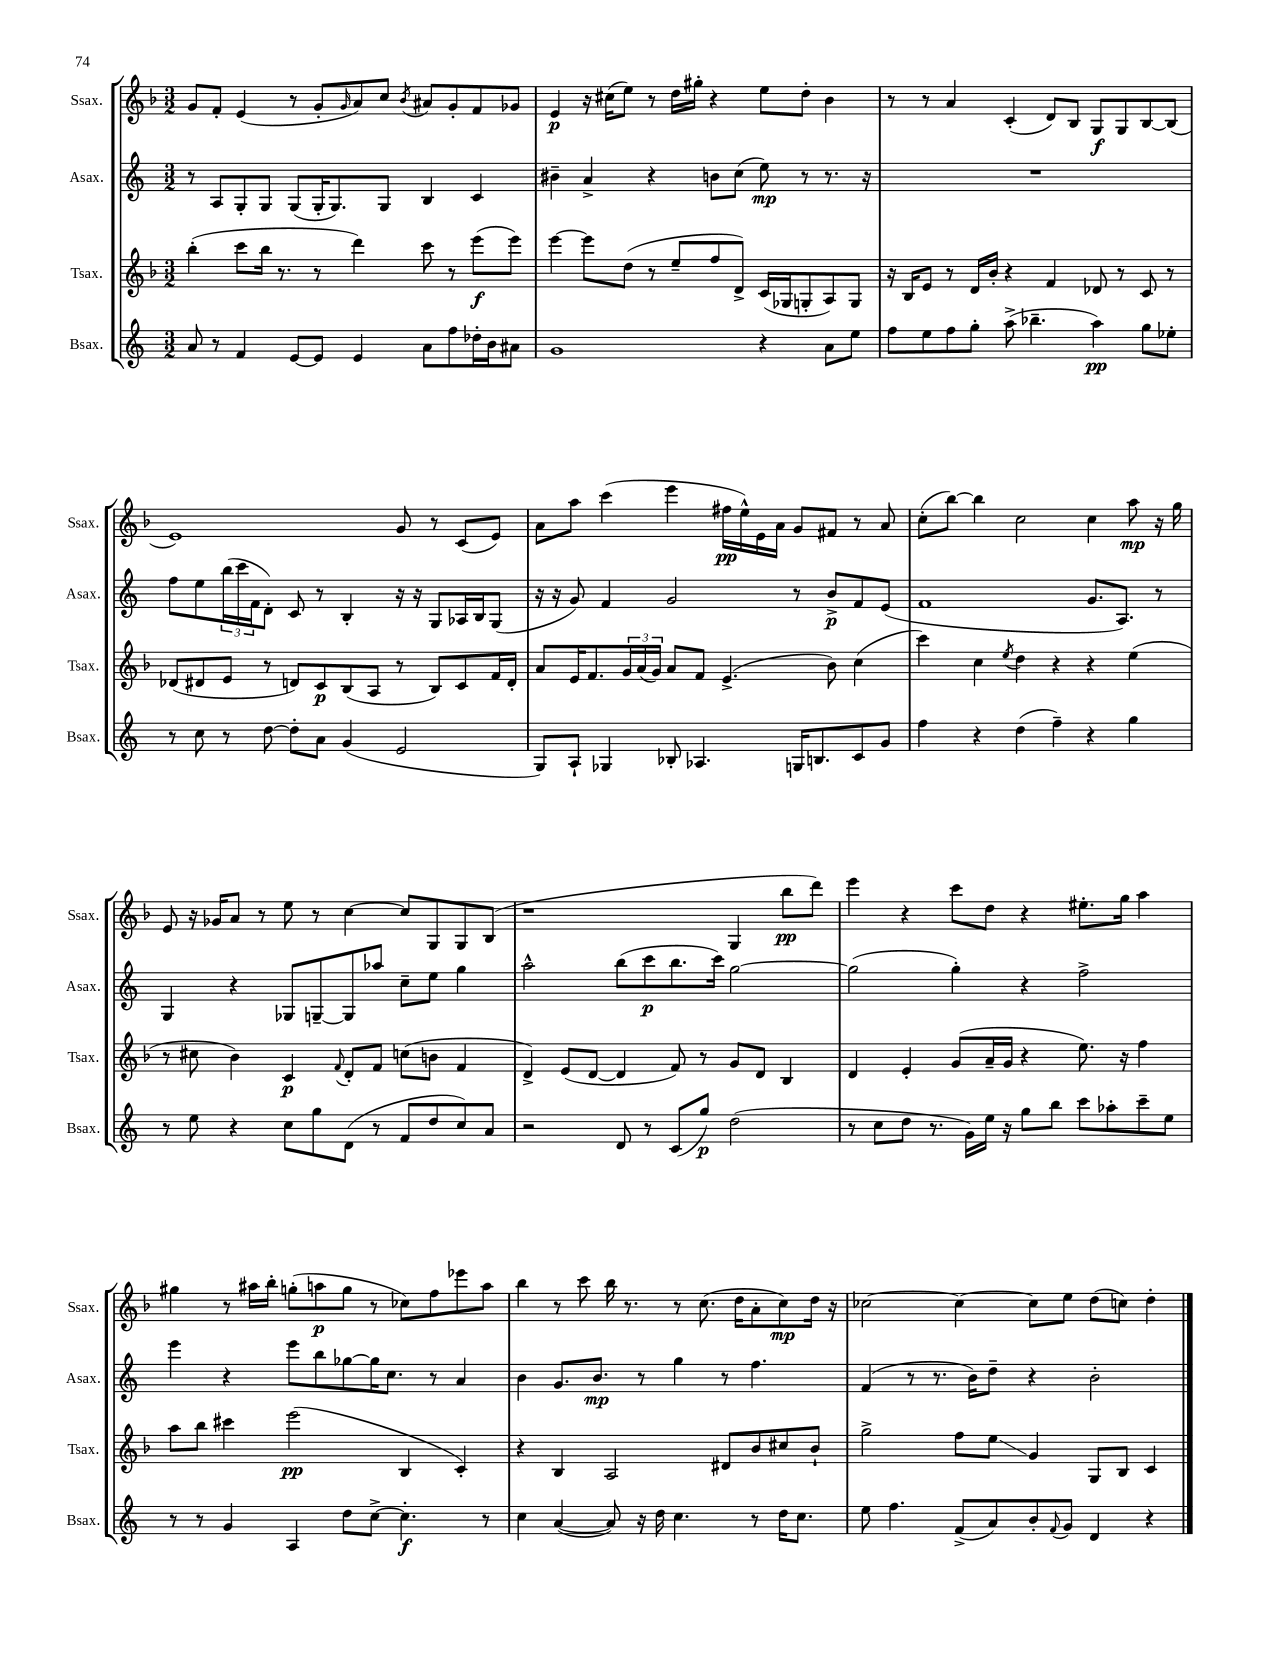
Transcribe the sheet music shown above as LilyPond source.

<<
\new StaffGroup <<
\new Staff = "s0" \with { instrumentName = "Ssax." shortInstrumentName = "Ssax." } {
    \clef treble \key f \major \numericTimeSignature \time 3/2
    g'8 f'8-. e'4( r8 g'8-. \grace { g'16 } a'8) c''8 \acciaccatura { bes'8 } ais'8 g'8-. f'8 ges'8 |
    e'4\p r16 cis''16( e''8) r8 d''16 gis''16-. r4 e''8 d''8-. bes'4 |
    r8 r8 a'4 c'4-.( d'8) bes8 g8\f g8 bes8~ bes8( |
    e'1) g'8 r8 c'8( e'8) |
    a'8 a''8 c'''4( e'''4 fis''16\pp e''16-^) e'16 a'16 g'8 fis'8 r8 a'8 |
    c''8-.( bes''8~) bes''4 c''2 c''4 a''8\mp r16 g''16 |
    e'8 r16 ges'16 a'8 r8 e''8 r8 c''4~ c''8 g8 g8 bes8( |
    r1 g4 bes''8\pp d'''8) |
    e'''4 r4 c'''8 d''8 r4 eis''8.-. g''16 a''4 |
    gis''4 r8 ais''16 bes''16-. g''8-.( a''8\p g''8 r8 ces''8) f''8 ees'''8 a''8 |
    bes''4 r8 c'''8 bes''16 r8. r8 c''8.( d''16 a'8-. c''8\mp) d''16 r16 |
    ces''2~ ces''4~ ces''8 e''8 d''8( c''8) d''4-. \bar "|." |
}
\new Staff = "s1" \with { instrumentName = "Asax." shortInstrumentName = "Asax." } {
    \clef treble \key c \major \numericTimeSignature \time 3/2
    r8 a8 g8-. g8 g8( g16-. g8.) g8 b4 c'4 |
    bis'4-- a'4-> r4 b'8 c''8( e''8\mp) r8 r8. r16 |
    R1. |
    f''8 e''8 \tuplet 3/2 { b''16( c'''16 f'16 } d'8-.) c'8 r8 b4-. r16 r16 g8 aes16 b16 g8( |
    r16 r16 g'8) f'4 g'2 r8 b'8->\p f'8 e'8( |
    f'1 g'8. a8.) r8 |
    g4 r4 ges8 g8~-- g8 aes''8 c''8-- e''8 g''4 |
    a''2-^ b''8( c'''8\p b''8. c'''16) g''2~ |
    g''2( g''4-.) r4 f''2-> |
    e'''4 r4 e'''8 b''8 ges''8~ ges''16 c''8. r8 a'4 |
    b'4 g'8. b'8.\mp r8 g''4 r8 f''4. |
    f'4( r8 r8. b'16) d''8-- r4 b'2-. \bar "|." |
}
\new Staff = "s2" \with { instrumentName = "Tsax." shortInstrumentName = "Tsax." } {
    \clef treble \key f \major \numericTimeSignature \time 3/2
    bes''4-.( c'''8 bes''16 r8. r8 d'''4) c'''8 r8 e'''8\f( e'''8) |
    e'''4~ e'''8 d''8( r8 e''8-- f''8 d'8->) c'16( ges16 g8-. a8) g8 |
    r16 bes16 e'8 r8 d'16 bes'16-. r4 f'4 des'8 r8 c'8 r8 |
    des'8( dis'8 e'8 r8 d'8) c'8\p bes8( a8 r8 bes8) c'8 f'16 d'16-. |
    a'8 e'16 f'8. \tuplet 3/2 { g'16 a'16( g'16) } a'8 f'8 e'4.->( bes'8) c''4( |
    c'''4) c''4 \acciaccatura { e''8 } d''4 r4 r4 e''4( |
    r8 cis''8 bes'4) c'4\p \appoggiatura { f'8 } d'8-. f'8 c''8( b'8 f'4 |
    d'4->) e'8( d'8~ d'4 f'8) r8 g'8 d'8 bes4 |
    d'4 e'4-. g'8( a'16-- g'16 r4 e''8.) r16 f''4 |
    a''8 bes''8 cis'''4 e'''2\pp( bes4 c'4-.) |
    r4 bes4 a2 dis'8 bes'8 cis''8 bes'8-! |
    g''2-> f''8 e''8\glissando g'4 g8 bes8 c'4 \bar "|." |
}
\new Staff = "s3" \with { instrumentName = "Bsax." shortInstrumentName = "Bsax." } {
    \clef treble \key c \major \numericTimeSignature \time 3/2
    a'8 r8 f'4 e'8~ e'8 e'4 a'8 f''8 des''16-. b'16 ais'8 |
    g'1 r4 a'8 e''8 |
    f''8 e''8 f''8 g''8-. a''8->( bes''4.-- a''4\pp) g''8 ees''8-. |
    r8 c''8 r8 d''8~ d''8-. a'8 g'4( e'2 |
    g8) a8-! ges4 bes8-. aes4. g16 b8. c'8 g'8 |
    f''4 r4 d''4( f''4--) r4 g''4 |
    r8 e''8 r4 c''8 g''8 d'8( r8 f'8 d''8 c''8) a'8 |
    r2 d'8 r8 c'8( g''8\p) d''2( |
    r8 c''8 d''8 r8. g'16) e''16 r16 g''8 b''8 c'''8 aes''8-. c'''8-- e''8 |
    r8 r8 g'4 a4 d''8 c''8~-> c''4.-.\f r8 |
    c''4 a'4~( a'8) r16 d''16 c''4. r8 d''16 c''8. |
    e''8 f''4. f'8->( a'8) b'8-. \appoggiatura { f'8 } g'8 d'4 r4 \bar "|." |
}
>>
>>
\layout { \context { \Score \remove "Bar_number_engraver" } }
